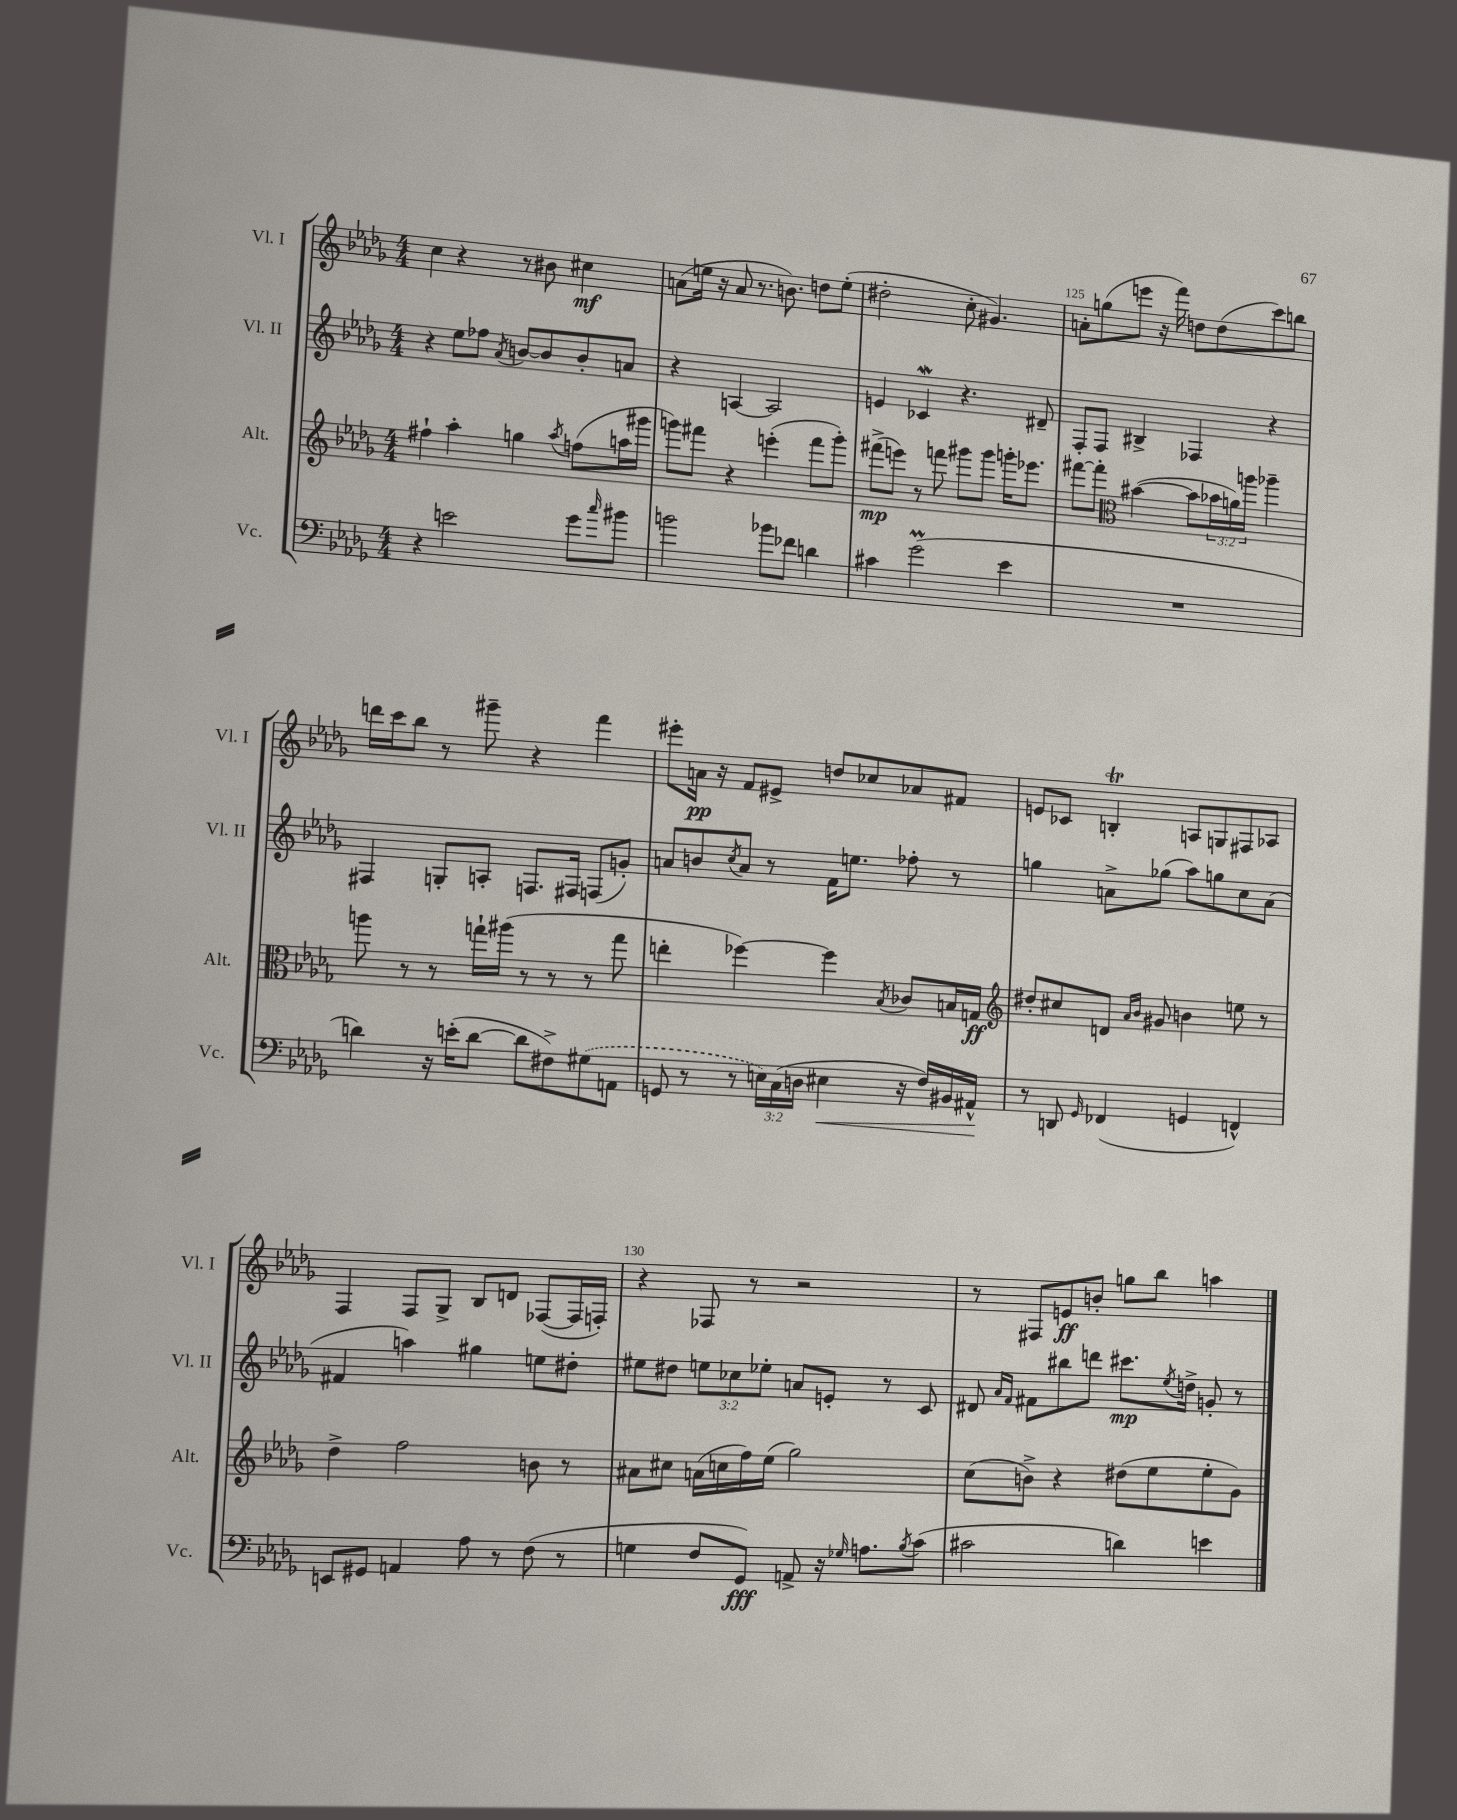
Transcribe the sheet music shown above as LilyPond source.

<<
\new StaffGroup <<
\new Staff = "s0" \with { instrumentName = "Vl. I" shortInstrumentName = "Vl. I" } {
    \clef treble \key des \major \numericTimeSignature \time 4/4
    c''4 r4 r8 bis'8 cis''4\mf |
    a'8( e''16 r16 a'8 r8. b'8.) d''8 e''8-.( |
    dis''2-. c''8-. gis'4.) |
    a'8-. g''8( e'''8 r16 f'''16) d''8 d''8( c'''8) b''8 |
    d'''16 c'''16 bes''8 r8 gis'''8-- r4 f'''4 |
    eis'''8-. a'16\pp r16 f'8 eis'8-> d''8 ces''8 aes'8 fis'8 |
    e'8 ces'8 b4-.\trill a8 g8 fis8 aes8 |
    f4 f8 ges8-> bes8 d'8 fes8~( fes16 f16-.) |
    r4 fes8 r8 r2 |
    r8 fis8 e'8\ff b'8-. g''8 bes''8 a''4 \bar "|." |
}
\new Staff = "s1" \with { instrumentName = "Vl. II" shortInstrumentName = "Vl. II" } {
    \clef treble \key des \major \numericTimeSignature \time 4/4 \override Staff.TupletNumber.text = #tuplet-number::calc-fraction-text
    r4 ees''8 fes''8 \acciaccatura { aes'8 } b'8~ b'8 b'8-. a'8 |
    r4 a4~ a2 |
    e'4 ces'4\mordent r4. dis'8-- |
    f8-. f8 bis4-> fes4 r4 |
    fis4 g8-. a8-. f8. fis16 f8( g'8-.) |
    a'8 b'8 \acciaccatura { c''8 } a'8 r8 f'16 e''8. fes''8-. r8 |
    g''4 a'8-> ges''8( aes''8) g''8 c''8 a'8( |
    fis'4 a''4) gis''4 e''8 dis''8-. |
    eis''8 dis''8 \tuplet 3/2 { e''8 ces''8 ees''8-. } a'8 e'8-. r8 c'8 |
    dis'8 \grace { aes'16 f'16 } fis'8 bis''8 d'''8 cis'''8.\mp \acciaccatura { ees''8 } d''16-> g'8-. r8 \bar "|." |
}
\new Staff = "s2" \with { instrumentName = "Alt." shortInstrumentName = "Alt." } {
    \clef treble \key des \major \numericTimeSignature \time 4/4 \override Staff.TupletNumber.text = #tuplet-number::calc-fraction-text
    fis''4-! aes''4-. g''4 \acciaccatura { aes''8 } f''8( a''16 gis'''16 |
    g'''8) fis'''8 r4 e'''4-.( fis'''8 g'''8-.) |
    fis'''8->\mp( e'''8) r8 f'''8 gis'''8 gis'''8 g'''16-. ees'''8. |
    fis'''8~ fis'''8-. \clef alto bis'4~( bis'8 \tuplet 3/2 { bes'16 a'16) a''16 } aes''4-- |
    a''8 r8 r8 g''16-! ais''16( r8 r8 r8 g''8 |
    e''4-. fes''4~) fes''4 \acciaccatura { bes8 } ces'8 b16 g16\ff |
    \clef treble dis''8-. cis''8 d'8 \grace { aes'16 bes'16 } gis'8 b'4 e''8 r8 |
    des''4-> f''2 b'8 r8 |
    ais'8 cis''8 a'16( c''16 f''16) ees''16( ges''2) |
    c''8( b'8->) r4 dis''8( ees''8 ees''8-. ges'8) \bar "|." |
}
\new Staff = "s3" \with { instrumentName = "Vc." shortInstrumentName = "Vc." } {
    \clef bass \key des \major \numericTimeSignature \time 4/4 \override Staff.TupletNumber.text = #tuplet-number::calc-fraction-text
    r4 e'2 ges'8 \grace { c''16 } bis'8 |
    b'2 bes'8 fes'8 d'4 |
    cis'4 ges'2\prall( ees'4 |
    R1 |
    d'4) r16 e'16-.( d'8~ d'8 fis8->) \once \slurDashed gis8( a,8 |
    g,8 r8 r8 \tuplet 3/2 { e16) c16( d16 } eis4\< r16 f16) bis,16 ais,16-^\! |
    r8 d,8 \grace { ges,16 } fes,4( g,4 f,4-^) |
    e,8 gis,8 a,4 aes8 r8 f8( r8 |
    g4 f8 ges,8\fff) a,8-> r16 \grace { ges16 } a8. \acciaccatura { bes8 } c'8( |
    cis'2 d'4) e'4 \bar "|." |
}
>>
>>
\layout { \context { \Score currentBarNumber = #122 \override BarNumber.break-visibility = ##(#f #t #t) barNumberVisibility = #(every-nth-bar-number-visible 5) } }
